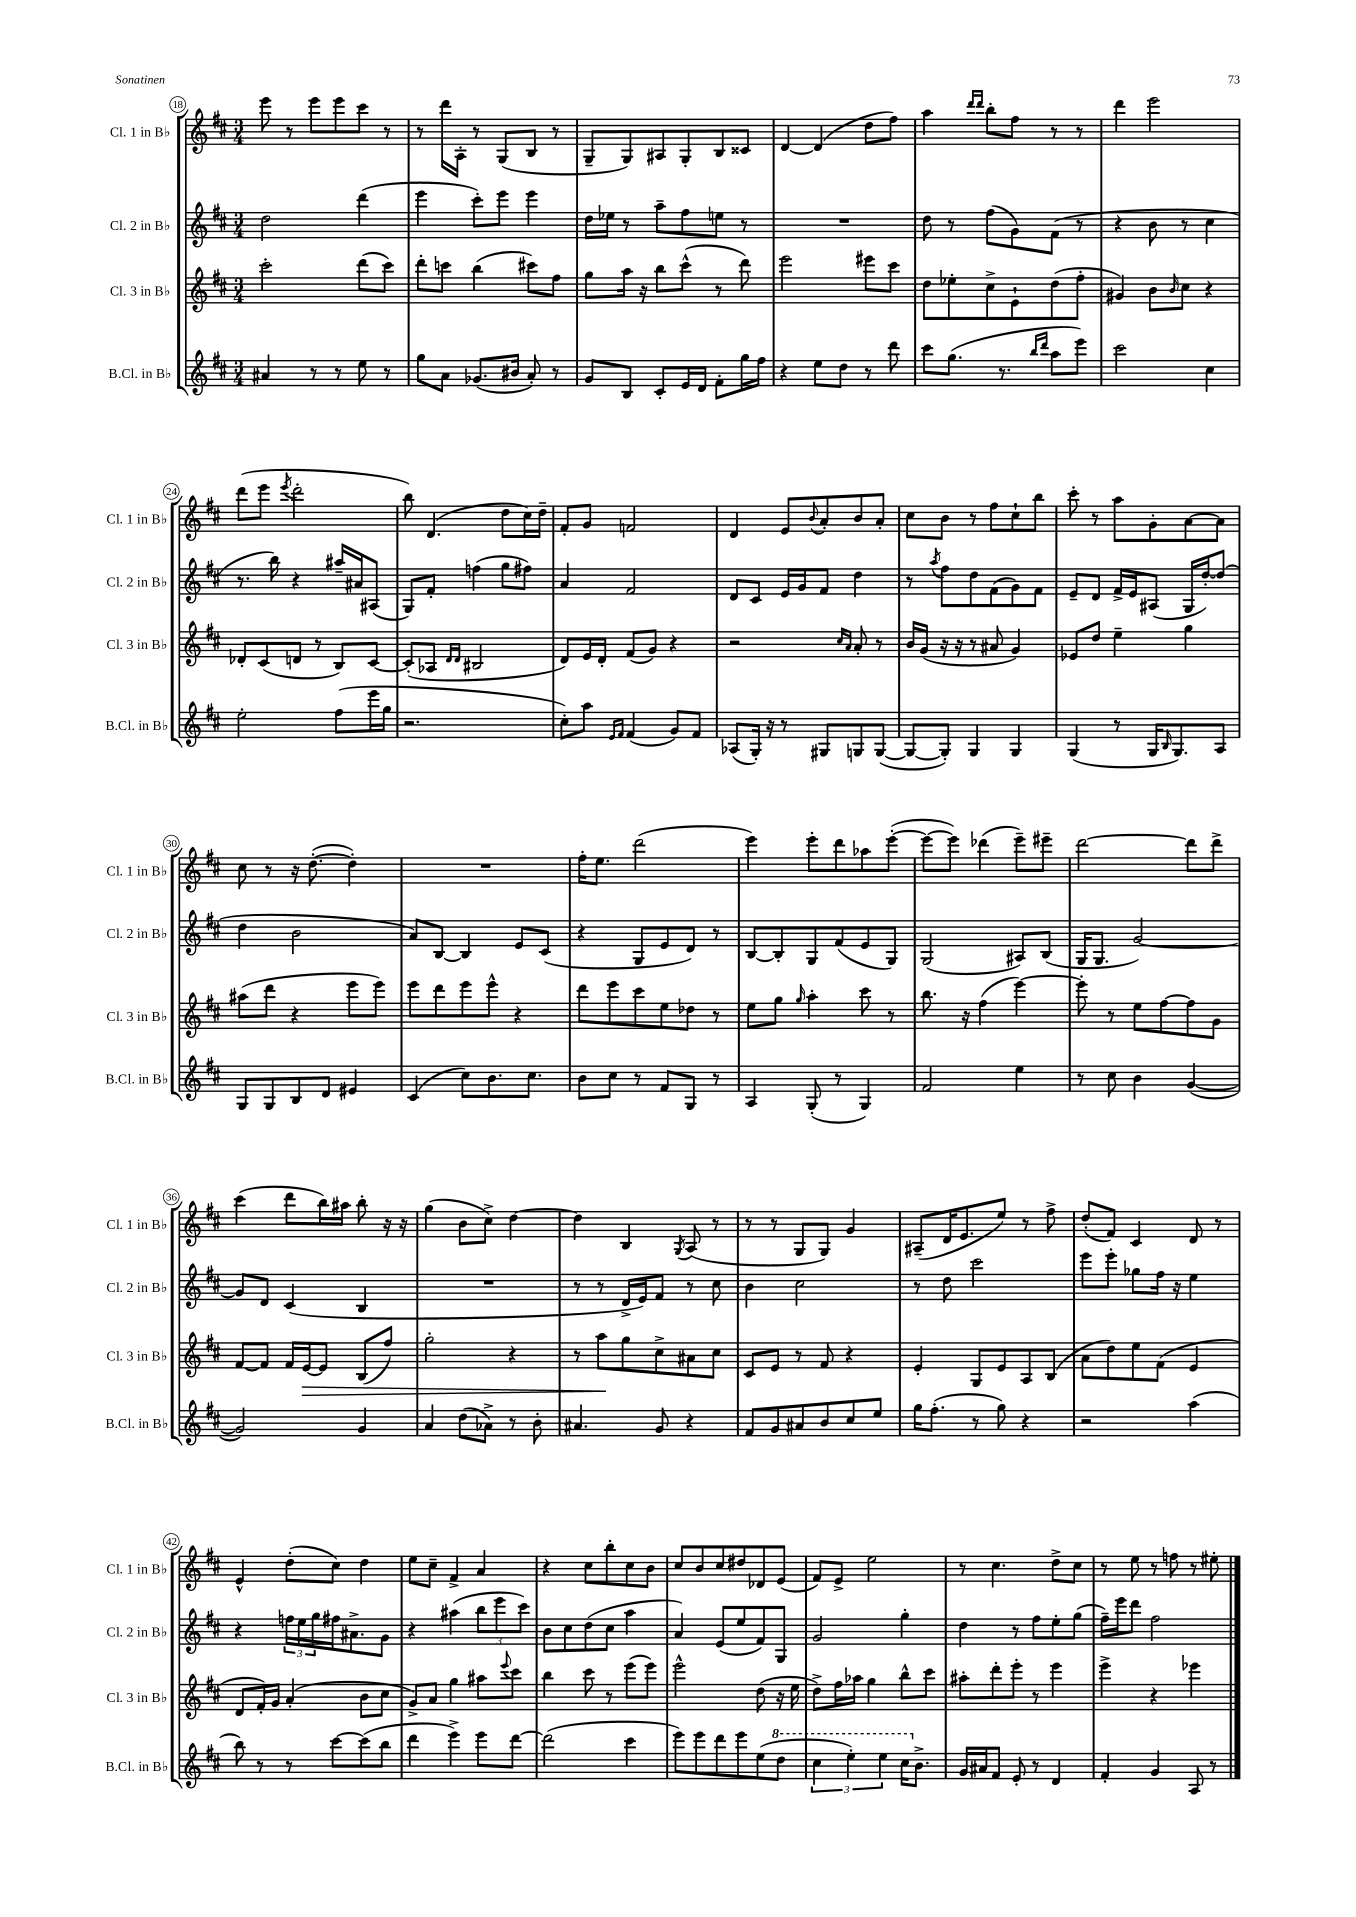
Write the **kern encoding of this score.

**kern	**kern	**kern	**kern
*staff4	*staff3	*staff2	*staff1
*clefG2	*clefG2	*clefG2	*clefG2
*k[f#c#]	*k[f#c#]	*k[f#c#]	*k[f#c#]
*M3/4	*M3/4	*M3/4	*M3/4
4a#	2ccc#'	2dd	8eee
.	.	.	8r
8r	.	.	8eee
8r	.	.	8eee
8ee	(8ddd	(4ddd	8ccc#
8r	8ccc#)	.	8r
=	=	=	=
8gg	8ddd'	4eee	8r
8a	8ccc	.	16ddd
.	.	.	16A'
(8.g-	(4bb	8ccc#')	8r
.	.	8eee	(8G
16b#	.	.	.
8a')	8ccc#)	4eee	8B
8r	8ff#	.	8r
=	=	=	=
8g	8gg	16dd	8G~
.	.	16ee-	.
8B	16aa	8r	8G)
.	16r	.	.
8c#'	8bb	8aa~	8A#
16e	(8ccc#^^	8ff#	8G'
16d	.	.	.
8f#'	8r	8ee	8B
16gg	8ddd)	8r	8c##
16ff#	.	.	.
=	=	=	=
4r	2eee	2.r	[4d
8ee	.	.	(4d]
8dd	.	.	.
8r	8eee#	.	8dd
8ddd	8ccc#	.	8ff#)
=	=	=	=
8ccc#	8dd	8dd	4aa
(8.gg	8ee-'	8r	.
.	.	.	16qqddd
.	.	.	16qqddd
.	8cc#^	(8ff#	8bb'
8.r	.	.	.
.	8e`	8g)	8ff#
16qqbb	.	.	.
16qqddd	.	.	.
8aa	(8dd	(8f#	8r
8eee)	8ff#'	8r	8r
=	=	=	=
2ccc#	4g#)	4r	4ddd
.	8b	8b	2eee
.	16qqb	.	.
.	8cc#	8r	.
4cc#	4r	4cc#	.
=	=	=	=
2ee'	8d-'	8.r	(8ddd
.	(8c#	.	8eee
.	.	16bb)	.
.	.	.	8qeee
.	8d	4r	2ddd'
.	8r	.	.
(8ff#	8B)	16aa#~	.
.	.	16a#	.
16eee	[8c#	(8A#	.
16gg	.	.	.
=	=	=	=
2.r	(8c#']	8G)	8bb)
.	8A-	8f#'	(4.d
.	16qqd	.	.
.	16qqd	.	.
.	2B#	(4ff	.
.	.	8gg	8dd
.	.	8ff#)	16cc#)
.	.	.	16dd~
=	=	=	=
8cc#')	8d)	4a	8f#'
8aa	16e	.	8g
.	16d'	.	.
16qqe	.	.	.
16qqf#	.	.	.
(4f#	(8f#	2f#	2f
.	8g)	.	.
8g)	4r	.	.
8f#	.	.	.
=	=	=	=
(8A-	2r	8d	4d
16G')	.	8c#	.
16r	.	.	.
8r	.	16e	8e
.	.	16g	.
.	.	.	8qqb
8G#	.	8f#	8a'
.	16qqcc#	.	.
.	16qqa	.	.
8G	8a'	4dd	8b
([8G	8r	.	8a'
=	=	=	=
8G_	16b	8r	8cc#
.	(16g	.	.
.	.	8qaa	.
8G'])	16r	8ff#	8b
.	16r	.	.
4G	8r	8dd	8r
.	8a#	(8f#	8ff#
4G	4g)	8g)	8cc#`
.	.	8f#	8bb
=	=	=	=
(4G	8e-	8e~	8ccc#'
.	8dd	8d	8r
8r	4ee~	16f#^	8aa
.	.	16e	.
16G	.	(8A#	8g'
16qqB	.	.	.
8.G)	.	.	.
.	4gg	16G	[8a
.	.	[16dd')	.
8A	.	(8dd]	8a]
=	=	=	=
8G	(8aa#	4dd	8cc#
8G	8ddd	.	8r
8B	4r	2b	16r
.	.	.	([8.dd'
8d	.	.	.
4e#	8eee	.	4dd'])
.	8eee)	.	.
=	=	=	=
(4c#	8eee	8a)	2.r
.	8ddd	[8B	.
8cc#)	8eee	4B]	.
8.b	8eee^^	.	.
.	4r	8e	.
8.cc#	.	.	.
.	.	(8c#	.
=	=	=	=
8b	8ddd	4r	16ff#'
.	.	.	8.ee
8cc#	8eee	.	.
8r	8ccc#	8G	(2ddd
8f#	8ee	8e	.
8G	8dd-	8d)	.
8r	8r	8r	.
=	=	=	=
4A	8ee	[8B	4eee)
.	8gg	8B']	.
.	16qqgg	.	.
(8G'	4aa'	8G	8eee'
8r	.	(8f#	8ddd
4G)	8ccc#	8e	8aa-
.	8r	8G)	([8eee'
=	=	=	=
2f#	8.bb	(2G	8eee_
.	.	.	8eee])
.	16r	.	.
.	(4ff#	.	(4ddd-
4ee	[4eee)	8A#)	8eee~)
.	.	(8B	8eee#~
=	=	=	=
8r	8eee']	16G	[2ddd
.	.	8.G	.
8cc#	8r	.	.
4b	8ee	[2g)	.
.	[8ff#	.	.
([4g	8ff#]	.	8ddd]
.	8g	.	8ddd^
=	=	=	=
2g])	[8f#	8g]	(4ccc#
.	8f#]	8d	.
.	16f#	(4c#	8ddd
.	[16e	.	.
.	8e]	.	16bb)
.	.	.	16aa#
4g	(8B	4B	8bb'
.	8ff#)	.	16r
.	.	.	16r
=	=	=	=
4a	2gg'	2.r	(4gg
(8dd	.	.	8b
8a-^)	.	.	8cc#^)
8r	4r	.	[4dd
8b'	.	.	.
=	=	=	=
4.a#	8r	8r	4dd]
.	8aa	8r	.
.	8gg	16d^	4B
.	.	16e)	.
8g	8cc#^	8f#	.
.	.	.	8qG
4r	8a#	8r	(8A
.	8cc#	8cc#	8r
=	=	=	=
8f#	8c#	4b	8r
8g	8e	.	8r
8a#	8r	2cc#	8G
8b	8f#	.	8G)
8cc#	4r	.	4g
8ee	.	.	.
=	=	=	=
16gg	4e'	8r	(8A#~
(8.ff#'	.	.	.
.	.	8dd	16d
.	.	.	8.e
8r	8G	2ccc#	.
8gg)	8e	.	8ee)
4r	8A	.	8r
.	(8B	.	8ff#^
=	=	=	=
2r	8a	8eee	(8dd'
.	8dd)	8eee'	8f#)
.	8ee	8gg-	4c#
.	(8f#	16ff#	.
.	.	16r	.
(4aa	4e	4ee	8d
.	.	.	8r
=	=	=	=
8bb)	8d	4r	4e^^
8r	16f#')	.	.
.	16g	.	.
8r	(4a'	24ff	(8dd'
.	.	24ee	.
.	.	24gg	.
[8ccc#	.	16ff#	8cc#)
.	.	8.a#^	.
(8ccc#]	8b	.	4dd
8bb	8cc#	8g	.
=	=	=	=
4ddd	8g^)	4r	8ee
.	8a	.	8cc#~
4eee^)	4gg	(4aa#	4f#^
8eee	8aa#	12bb	4a
.	.	12eee	.
.	8qqeee	.	.
[8ddd	8ccc#	.	.
.	.	12ccc#)	.
=	=	=	=
(2ddd]	4bb	8b	4r
.	.	8cc#	.
.	8ccc#	(8dd	8cc#
.	8r	8cc#	8bb'
4ccc#	(8eee	4aa	8cc#
.	8eee)	.	8b
=	=	=	=
8eee)	2eee^^	4a)	8cc#
8eee	.	.	8b
8ddd	.	(8e	8cc#
8eee	.	8ee	8dd#
(8ee	(8dd	8f#)	8d-
8ddd	16r	8G	(8e
.	16ee	.	.
=	=	=	=
6ccc#	8dd^)	2g	8f#)
.	16ff#	.	8e^
6eee')	.	.	.
.	16aa-	.	.
.	4gg	.	2ee
6eee	.	.	.
16ccc#	8bb^^	4gg'	.
8.b^	.	.	.
.	8ccc#	.	.
=	=	=	=
16g	8aa#'	4dd	8r
16a#	.	.	.
8f#	8ddd'	.	4.cc#
8e'	8eee'	8r	.
8r	8r	8ff#	.
4d	4eee	8ee'	8dd^
.	.	(8gg	8cc#
=	=	=	=
4f#'	4eee^	16ff#~)	8r
.	.	16eee	.
.	.	8ddd	8ee
4g	4r	2ff#	8r
.	.	.	8ff
8A	4eee-	.	8r
8r	.	.	8ee#'
==	==	==	==
*-	*-	*-	*-
